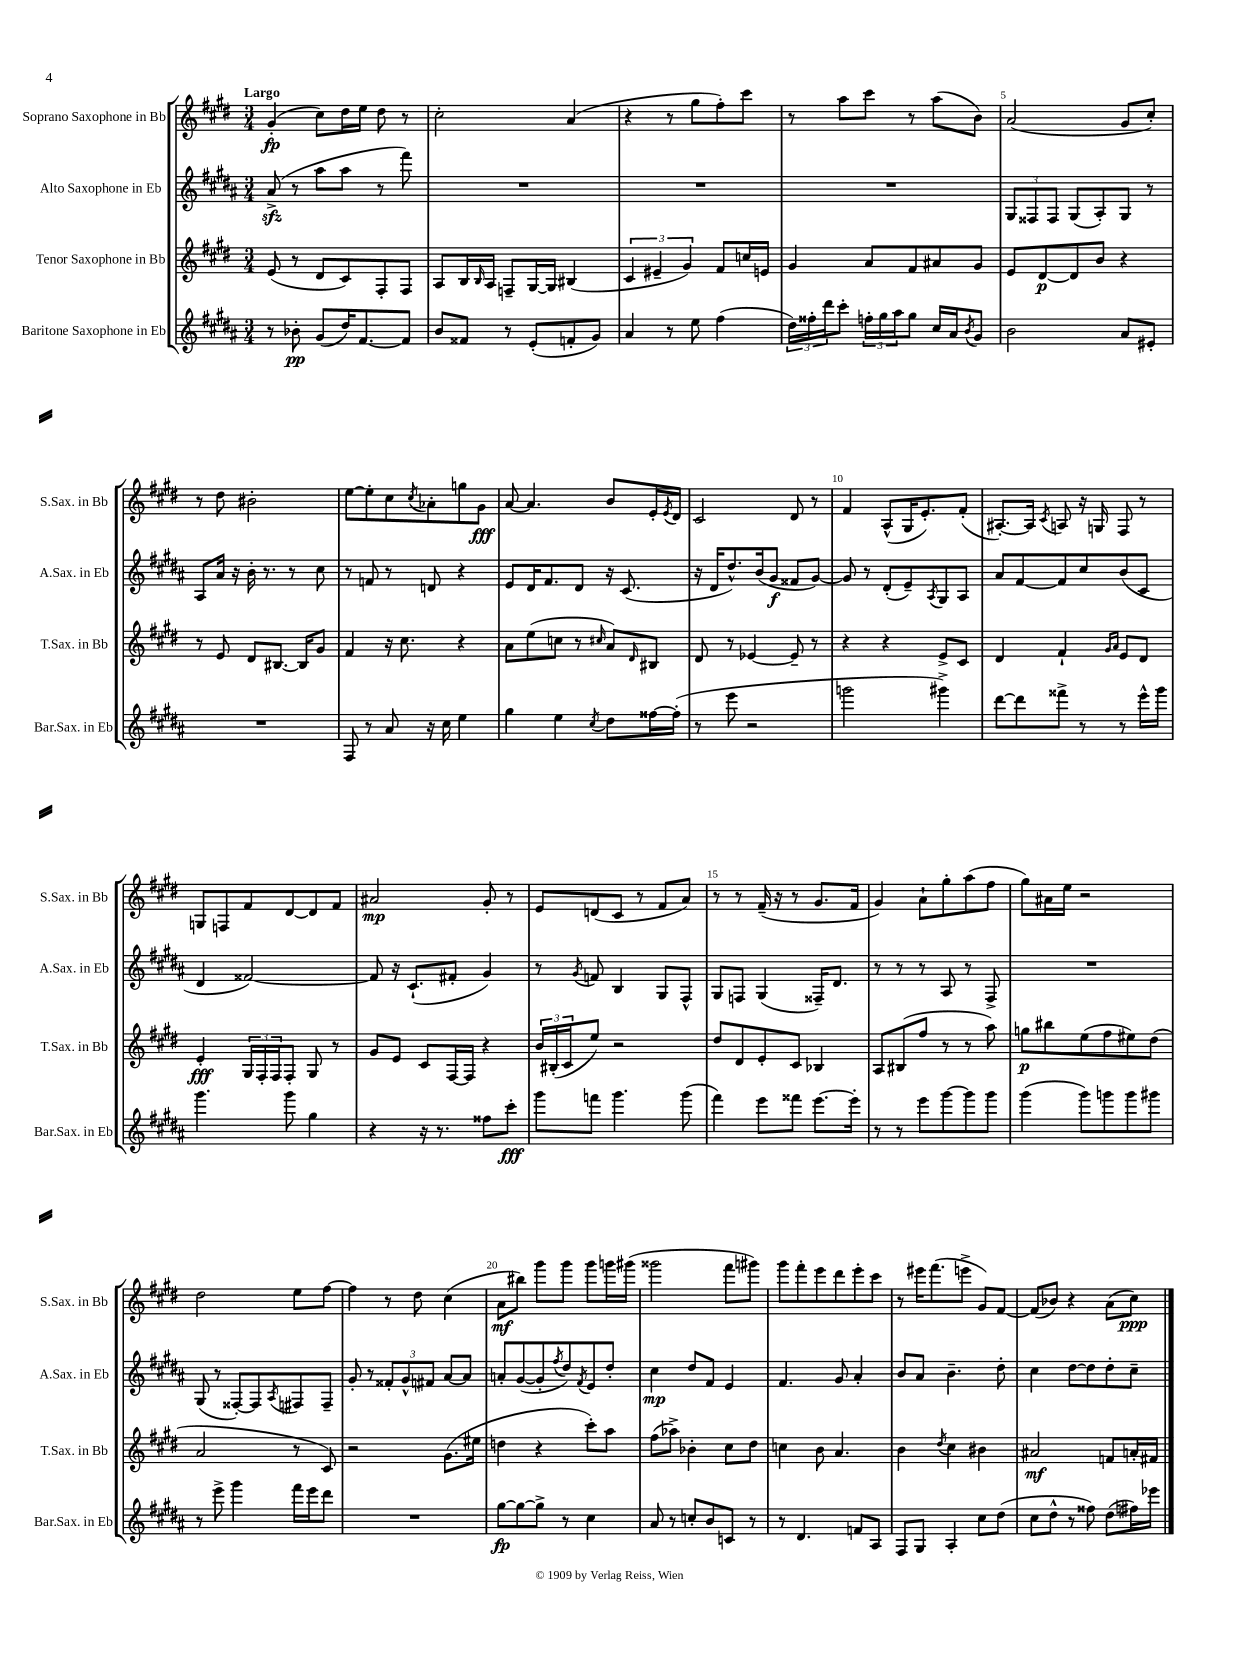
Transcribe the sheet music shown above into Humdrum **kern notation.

**kern	**dynam	**kern	**dynam	**kern	**dynam	**kern	**dynam
*part4	*part4	*part3	*part3	*part2	*part2	*part1	*part1
*staff4	*staff4	*staff3	*staff3	*staff2	*staff2	*staff1	*staff1
*I"Baritone Saxophone in Eb	*	*I"Tenor Saxophone in Bb	*	*I"Alto Saxophone in Eb	*	*I"Soprano Saxophone in Bb	*
*I'Bar.Sax. in Eb	*	*I'T.Sax. in Bb	*	*I'A.Sax. in Eb	*	*I'S.Sax. in Bb	*
*clefG2	*	*clefG2	*	*clefG2	*	*clefG2	*
*k[f#c#g#d#a#]	*	*k[f#c#g#d#]	*	*k[f#c#g#d#a#]	*	*k[f#c#g#d#]	*
*M3/4	*	*M3/4	*	*M3/4	*	*M3/4	*
=1	=1	=1	=1	=1	=1	=1	=1
!	!	!	!	!	!	!LO:TX:a:B:t=Largo	!
8r	.	(8e/	.	(8a#zz^/	.	(4g#'/	fp
8b-X'\	pp	8r	.	8r	.	.	.
(8g#/L	.	8d#/L	.	8aa#\L	.	8cc#\L)	.
16dd#/K)	.	8c#/)	.	8aa#\J	.	16dd#\L	.
[8.f#/	.	.	.	.	.	16ee\JJ	.
.	.	8F#'/	.	8r	.	8dd#\	.
8f#/J]	.	8F#/J	.	8fff#\)	.	8r	.
=2	=2	=2	=2	=2	=2	=2	=2
8b/L	.	8A/L	.	2.r	.	2cc#'\	.
8f##X/J	.	16B/L	.	.	.	.	.
.	.	16qqB/	.	.	.	.	.
.	.	16A/JJ	.	.	.	.	.
8r	.	8Fn~/L	.	.	.	.	.
(8e'/L	.	[16G#/L	.	.	.	.	.
.	.	16G#/JJ]	.	.	.	.	.
8fn'/	.	(4B#X/	.	.	.	(4a/	.
8g#/J)	.	.	.	.	.	.	.
=3	=3	=3	=3	=3	=3	=3	=3
4a#/	.	6c#/	.	2.r	.	4r	.
.	.	6e#X~/	.	.	.	.	.
8r	.	.	.	.	.	8r	.
.	.	6g#/)	.	.	.	.	.
8ee\	.	.	.	.	.	8gg#\L	.
(4ff#\	.	8f#/L	.	.	.	8ff#'\)	.
.	.	16ccn/L	.	.	.	8ccc#\J	.
.	.	16en/JJ	.	.	.	.	.
=4	=4	=4	=4	=4	=4	=4	=4
24dd#\LL)	.	4g#/	.	2.r	.	8r	.
24ff##X'\	.	.	.	.	.	.	.
24ddd#\J	.	.	.	.	.	.	.
8ccc#'\J	.	.	.	.	.	8aa\L	.
24ffn'\LL	.	8a/L	.	.	.	8ccc#\J	.
24gg#\	.	.	.	.	.	.	.
24aa#\J	.	.	.	.	.	.	.
8gg#\J	.	8f#/	.	.	.	8r	.
16cc#/LL	.	8a#X/	.	.	.	(8aa\L	.
16a#/J	.	.	.	.	.	.	.
8qb/	.	.	.	.	.	.	.
8g#/J	.	8g#/J	.	.	.	8b\J)	.
=5	=5	=5	=5	=5	=5	=5	=5
2b\	.	8e/L	.	12G#/L	.	(2a/	.
.	.	.	.	12F##X/	.	.	.
.	.	[8d#/	p	.	.	.	.
.	.	.	.	12F##/J	.	.	.
.	.	8d#/]	.	(8G#/L	.	.	.
.	.	8b/J	.	8A#'/)	.	.	.
8a#/L	.	4r	.	8G#/J	.	8g#/L	.
8e#X'/J	.	.	.	8r	.	8cc#'/J)	.
!!LO:LB:g=z
=6	=6	=6	=6	=6	=6	=6	=6
2.r	.	8r	.	8A#/L	.	8r	.
.	.	8e/	.	16a#/Jk	.	8dd#\	.
.	.	.	.	16r	.	.	.
.	.	8d#/L	.	16b'\	.	2b#X'\	.
.	.	.	.	8.r	.	.	.
.	.	[8.B#X/J	.	.	.	.	.
.	.	.	.	8r	.	.	.
.	.	16B#/KL]	.	.	.	.	.
.	.	8g#/J	.	8cc#\	.	.	.
=7	=7	=7	=7	=7	=7	=7	=7
8F#/	.	4f#/	.	8r	.	[8ee\L	.
8r	.	.	.	8fn/	.	8ee'\]	.
8a#/	.	16r	.	8r	.	8cc#\	.
.	.	8.cc#\	.	.	.	.	.
.	.	.	.	.	.	8qcc#/	.
16r	.	.	.	8dn/	.	8a-X'\	.
16cc#\	.	.	.	.	.	.	.
4ee\	.	4r	.	4r	.	8ggn\	.
.	.	.	.	.	.	8g#\J	fff
=8	=8	=8	=8	=8	=8	=8	=8
4gg#\	.	8a\L	.	8e/L	.	[8a/	.
.	.	(8ee\	.	16d#/K	.	4.a/]	.
.	.	.	.	8.f#/	.	.	.
4ee\	.	8ccn\J	.	.	.	.	.
.	.	8r	.	8d#/J	.	.	.
8qcc#/	.	16qqcc#X/	.	.	.	.	.
8dd#\L	.	8a/L)	.	16r	.	8b/L	.
.	.	.	.	(8.c#/	.	.	.
.	.	16qqd#/	.	.	.	.	.
[16ff##X\L	.	8B#X/J	.	.	.	16e'/L	.
.	.	.	.	.	.	8qe/	.
(16ff##'\JJ]	.	.	.	.	.	16d#/JJ	.
=9	=9	=9	=9	=9	=9	=9	=9
8r	.	8d#/	.	16r	.	2c#/	.
.	.	.	.	16d#/KL	.	.	.
8eee\	.	8r	.	8.dd#^^/)	.	.	.
2r	.	[4e-X/	.	.	.	.	.
.	.	.	.	(16b/k	.	.	.
.	.	.	.	8g#/J	f	.	.
.	.	8e-~/]	.	8f##X/L	.	8d#/	.
.	.	8r	.	[8g#/J)	.	8r	.
=10	=10	=10	=10	=10	=10	=10	=10
2gggn\	.	4r	.	8g#/]	.	4f#/	.
.	.	.	.	8r	.	.	.
.	.	4r	.	(8d#'/L	.	(8A^^/L	.
.	.	.	.	8e~/)	.	16G#/K	.
.	.	.	.	.	.	8.e'/)	.
.	.	.	.	8qA#/	.	.	.
4ggg#X^\)	.	8e^/L	.	8G#/	.	.	.
.	.	8c#/J	.	8A#/J	.	(8f#'/J	.
=11	=11	=11	=11	=11	=11	=11	=11
[8ddd#\L	.	4d#/	.	8a#/L	.	[8.A#X'/L)	.
8ddd#\]	.	.	.	[8f#/	.	.	.
.	.	.	.	.	.	16A#/Jk]	.
.	.	.	.	.	.	8qc#/	.
8fff##X^\J	.	4f#`/	.	8f#/]	.	8An/	.
8r	.	.	.	8cc#/	.	16r	.
.	.	.	.	.	.	16Gn/	.
.	.	16qqg#/LL	.	.	.	.	.
.	.	16qqa/JJ	.	.	.	.	.
8r	.	8e/L	.	(8b/	.	8F#/	.
16eee^^\LL	.	8d#/J	.	8c#/J	.	8r	.
16ggg#\JJ	.	.	.	.	.	.	.
!!LO:LB:g=z
=12	=12	=12	=12	=12	=12	=12	=12
4.ggg#\	.	4e'/	fff	4d#/	.	8Gn/L	.
.	.	.	.	.	.	8Fn/	.
.	.	24G#/LL	.	[2f##X/)	.	8f#/	.
.	.	24F#'/	.	.	.	.	.
.	.	24F#/J	.	.	.	.	.
8ggg#\	.	8F#'/J	.	.	.	[8d#/	.
4gg#\	.	8G#/	.	.	.	8d#/]	.
.	.	8r	.	.	.	8f#/J	.
=13	=13	=13	=13	=13	=13	=13	=13
4r	.	8g#/L	.	8f##/]	.	2a#X/	mp
.	.	8e/J	.	16r	.	.	.
.	.	.	.	(8.c#`/L	.	.	.
16r	.	8c#/L	.	.	.	.	.
8.r	.	.	.	.	.	.	.
.	.	[16F#/L	.	8f#X'/J	.	.	.
.	.	16F#/JJ]	.	.	.	.	.
8ff##X\L	.	4r	.	4g#/)	.	8g#'/	.
8ccc#'\J	fff	.	.	.	.	8r	.
=14	=14	=14	=14	=14	=14	=14	=14
8ggg#\L	.	24b/LL	.	8r	.	8e/L	.
.	.	(24B#X'/	.	.	.	.	.
.	.	24c#/J	.	.	.	.	.
.	.	.	.	8qg#/	.	.	.
8fffn\J	.	8ee/J)	.	8fn/	.	(8dn/	.
4.ggg#\	.	2r	.	4B/	.	8c#/J	.
.	.	.	.	.	.	8r	.
.	.	.	.	8G#/L	.	8f#/L	.
(8ggg#\	.	.	.	8F#^^/J	.	8a/J)	.
=15	=15	=15	=15	=15	=15	=15	=15
4fff#\)	.	8dd#/L	.	8G#/L	.	8r	.
.	.	8d#/	.	8Fn/J	.	8r	.
8eee\L	.	8e'/	.	(4G#/	.	(16f#~/	.
.	.	.	.	.	.	16r	.
8fff##X\J	.	8c#/J	.	.	.	8r	.
[8.eee\L	.	4B-X/	.	16F##X~/KL)	.	8.g#/L	.
.	.	.	.	8.d#/J	.	.	.
16eee'\Jk]	.	.	.	.	.	16f#/Jk	.
=16	=16	=16	=16	=16	=16	=16	=16
8r	.	8A/L	.	8r	.	4g#/)	.
8r	.	(8B#X/	.	8r	.	.	.
8eee\L	.	8ff#/J	.	8r	.	8a`\L	.
[8ggg#\	.	8r	.	8A#/	.	8gg#'\	.
8ggg#\]	.	8r	.	8r	.	(8aa\	.
8ggg#\J	.	8aa\)	.	8F#^/	.	8ff#\J	.
=17	=17	=17	=17	=17	=17	=17	=17
(4ggg#\	.	8ggn\L	p	2.r	.	8gg#\L)	.
.	.	8bb#X\	.	.	.	16a#X\L	.
.	.	.	.	.	.	16ee\JJ	.
8ggg#\L)	.	(8ee\	.	.	.	2r	.
8gggn\	.	8ff#\	.	.	.	.	.
8ggg\	.	8ee#X\)	.	.	.	.	.
8ggg#X\J	.	(8dd#\J	.	.	.	.	.
!!LO:LB:g=z
=18	=18	=18	=18	=18	=18	=18	=18
8r	.	2a/	.	(8G#/	.	2dd#\	.
8eee^\	.	.	.	8r	.	.	.
4ggg#\	.	.	.	[8F##X'/L)	.	.	.
.	.	.	.	8F##/]	.	.	.
.	.	.	.	8qA#/	.	.	.
16fff#\LL	.	8r	.	8F#X/	.	8ee\L	.
16eee\J	.	.	.	.	.	.	.
8ddd#\J	.	8c#/)	.	8F#~/J	.	[8ff#\J	.
=19	=19	=19	=19	=19	=19	=19	=19
2.r	.	2r	.	8g#'/	.	4ff#\]	.
.	.	.	.	8r	.	.	.
.	.	.	.	12f##X'/L	.	8r	.
.	.	.	.	12g#^^/	.	.	.
.	.	.	.	.	.	8dd#\	.
.	.	.	.	12f#X/J	.	.	.
.	.	(8.g#\L	.	[8a#/L	.	(4cc#\	.
.	.	.	.	8a#/J]	.	.	.
.	.	16ee#X\Jk	.	.	.	.	.
=20	=20	=20	=20	=20	=20	=20	=20
[8gg#\L	fp	4ddn\	.	8an'/L	.	8a\L	mf
8gg#\_	.	.	.	([8g#/	.	8bb#X\J)	.
8gg#^\J]	.	4r	.	8g#'/]	.	8ggg#\L	.
.	.	.	.	8qff#/	.	.	.
8r	.	.	.	8dd#/)	.	8ggg#\J	.
.	.	.	.	8qf#/	.	.	.
4cc#\	.	8ccc#'\L)	.	8e/	.	8ggg#\L	.
.	.	8aa\J	.	8dd#'/J	.	16gggn\L	.
.	.	.	.	.	.	(16ggg#X\JJ	.
=21	=21	=21	=21	=21	=21	=21	=21
8a#/	.	(8ff#\L	.	4cc#\	mp	2ggg##X\	.
8r	.	8aa-X^\J)	.	.	.	.	.
8ccn'/L	.	4b-X'\	.	8dd#/L	.	.	.
8b/	.	.	.	8f#/J	.	.	.
8cn/J	.	8cc#\L	.	4e/	.	8fff#\L	.
8r	.	8dd#\J	.	.	.	8ggg#X\J)	.
=22	=22	=22	=22	=22	=22	=22	=22
8r	.	4ccn\	.	4.f#/	.	8ggg#\L	.
4.d#/	.	.	.	.	.	8fff#'\	.
.	.	8b\	.	.	.	8eee\	.
.	.	4.a/	.	8g#/	.	8ddd#\	.
8fn/L	.	.	.	4a#'/	.	8eee'\	.
8A#/J	.	.	.	.	.	8ccc#\J	.
=23	=23	=23	=23	=23	=23	=23	=23
8F#/L	.	4b\	.	8b/L	.	8r	.
8G#/J	.	.	.	8a#/J	.	16eee#X\KL	.
.	.	.	.	.	.	(8.fff#\	.
.	.	8qdd#/	.	.	.	.	.
4A#'/	.	4cc#\	.	4.b~\	.	.	.
.	.	.	.	.	.	8eeen^\J	.
8cc#\L	.	4b#X\	.	.	.	8g#/L)	.
(8dd#\J	.	.	.	8dd#'\	.	[8f#/J	.
=24	=24	=24	=24	=24	=24	=24	=24
8cc#\L	.	2a#X/	mf	4cc#\	.	(8f#/L]	.
8dd#^^\J	.	.	.	.	.	8b-X/J)	.
8r	.	.	.	[8dd#\L	.	4r	.
8ff##X\)	.	.	.	8dd#\]	.	.	.
(8dd#\L	.	8fn/L	.	8dd#'\	.	(8a\L	.
16ff#X\L)	.	16an'/L	.	8cc#~\J	.	8cc#\J)	ppp
16eee-X\JJ	.	16f#X/JJ	.	.	.	.	.
==	==	==	==	==	==	==	==
*-	*-	*-	*-	*-	*-	*-	*-
